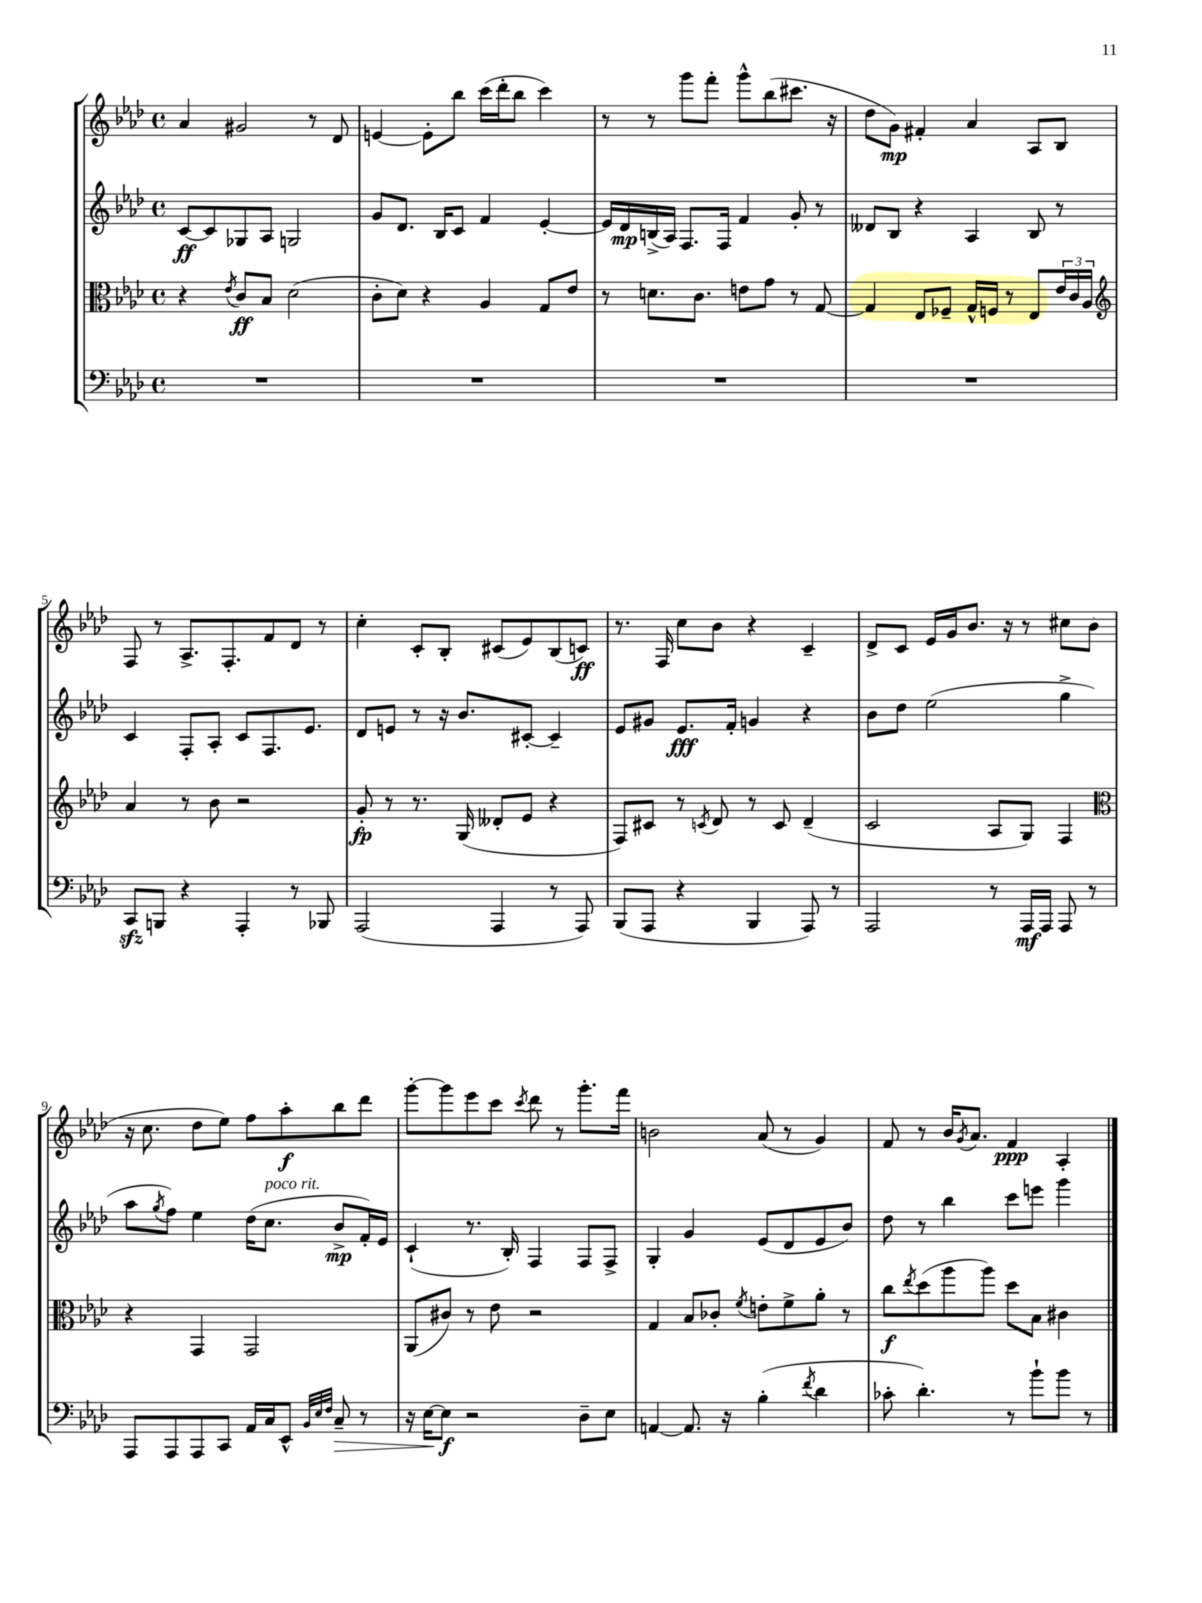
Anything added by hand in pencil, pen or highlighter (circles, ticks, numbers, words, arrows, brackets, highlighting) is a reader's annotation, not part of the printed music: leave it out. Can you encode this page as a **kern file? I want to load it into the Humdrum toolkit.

**kern	**dynam	**kern	**dynam	**kern	**dynam	**kern	**dynam
*part4	*part4	*part3	*part3	*part2	*part2	*part1	*part1
*staff4	*staff4	*staff3	*staff3	*staff2	*staff2	*staff1	*staff1
*clefF4	*	*clefC3	*	*clefG2	*	*clefG2	*
*k[b-e-a-d-]	*	*k[b-e-a-d-]	*	*k[b-e-a-d-]	*	*k[b-e-a-d-]	*
*M4/4	*	*M4/4	*	*M4/4	*	*M4/4	*
*met(c)	*	*met(c)	*	*met(c)	*	*met(c)	*
=1	=1	=1	=1	=1	=1	=1	=1
1r	.	4r	.	[8c/L	ff	4a-/	.
.	.	.	.	8c/]	.	.	.
.	.	8qe-/	.	.	.	.	.
.	.	8c/L	ff	8G-X/	.	2g#X/	.
.	.	8B-/J	.	8A-/J	.	.	.
.	.	(2d-\	.	2Gn/	.	.	.
.	.	.	.	.	.	8r	.
.	.	.	.	.	.	8d-/	.
=2	=2	=2	=2	=2	=2	=2	=2
1r	.	8c'\L	.	8g/L	.	[4en/	.
.	.	8d-\J)	.	8.d-/J	.	.	.
.	.	4r	.	.	.	8e'\L]	.
.	.	.	.	16B-/KL	.	.	.
.	.	.	.	8c/J	.	8bb-\J	.
.	.	4A-/	.	4f/	.	(16ccc\LL	.
.	.	.	.	.	.	16ddd-'\J	.
.	.	.	.	.	.	8bb-\J	.
.	.	8G/L	.	[4e-'/	.	4ccc\)	.
.	.	8e-/J	.	.	.	.	.
=3	=3	=3	=3	=3	=3	=3	=3
1r	.	8r	.	16e-/LL]	.	8r	.
.	.	.	.	16d-/	mp	.	.
.	.	8.dn\L	.	(16Bn^/	.	8r	.
.	.	.	.	16A-/JJ)	.	.	.
.	.	.	.	8.F/L	.	8ggg\L	.
.	.	8.c\J	.	.	.	.	.
.	.	.	.	.	.	8fff'\J	.
.	.	.	.	16F/Jk	.	.	.
.	.	8en\L	.	4f/	.	8ggg^^\L	.
.	.	8g\J	.	.	.	(8bb-\	.
.	.	8r	.	8g'/	.	8.ccc#X\J	.
.	.	[8G/	.	8r	.	.	.
.	.	.	.	.	.	16r	.
=4	=4	=4	=4	=4	=4	=4	=4
1r	.	4G/]	.	8d--X/L	.	8dd-\L	.
.	.	.	.	8B-/J	.	8g\J)	mp
.	.	8E-/L	.	4r	.	4f#X'/	.
.	.	8F-X~/J	.	.	.	.	.
.	.	16G^^/LL	.	4A-/	.	4a-/	.
.	.	16Fn/JJ	.	.	.	.	.
.	.	8r	.	.	.	.	.
.	.	8E-/L	.	8B-/	.	8A-/L	.
.	.	24e-/L	.	8r	.	8B-/J	.
.	.	24c/	.	.	.	.	.
.	.	24A-/JJ	.	.	.	.	.
!!LO:LB:g=z
=5	=5	=5	=5	=5	=5	=5	=5
*	*	*clefG2	*	*	*	*	*
8CCzz/L	.	4a-/	.	4c/	.	8F/	.
8BBBn/J	.	.	.	.	.	8r	.
4r	.	8r	.	8F'/L	.	8.A-^/L	.
.	.	8b-\	.	8A-'/J	.	.	.
.	.	.	.	.	.	8.F'/	.
4AAA-'/	.	2r	.	8c/L	.	.	.
.	.	.	.	8.F/	.	8f/	.
8r	.	.	.	.	.	8d-/J	.
.	.	.	.	8.e-/J	.	.	.
8BBB-X/	.	.	.	.	.	8r	.
=6	=6	=6	=6	=6	=6	=6	=6
(2AAA-/	.	8g'/	fp	8d-/L	.	4cc'\	.
.	.	8r	.	8en/J	.	.	.
.	.	8.r	.	8r	.	8c'/L	.
.	.	.	.	16r	.	8B-'/J	.
.	.	(16G/	.	8.b-/L	.	.	.
4AAA-/	.	8d--X'/L	.	.	.	(8c#X/L	.
.	.	8e-/J	.	[8c#X'/J	.	8e-/)	.
8r	.	4r	.	4c#~/]	.	(8B-/	.
8AAA-/)	.	.	.	.	.	8cn/J)	ff
=7	=7	=7	=7	=7	=7	=7	=7
(8BBB-/L	.	8F/L)	.	8e-/L	.	8.r	.
8AAA-/J	.	8c#X/J	.	8g#X/J	.	.	.
.	.	.	.	.	.	16F/	.
4r	.	8r	.	8.e-/L	fff	8cc\L	.
.	.	8qcn/	.	.	.	.	.
.	.	8d-/	.	.	.	8b-\J	.
.	.	.	.	16f'/Jk	.	.	.
4BBB-/	.	8r	.	4gn/	.	4r	.
.	.	8c/	.	.	.	.	.
8AAA-/)	.	(4d-~/	.	4r	.	4c~/	.
8r	.	.	.	.	.	.	.
=8	=8	=8	=8	=8	=8	=8	=8
2AAA-/	.	2c/	.	8b-\L	.	8d-^/L	.
.	.	.	.	8dd-\J	.	8c/J	.
.	.	.	.	(2ee-\	.	16e-/LL	.
.	.	.	.	.	.	16g/J	.
.	.	.	.	.	.	8.b-/J	.
8r	.	8A-/L	.	.	.	.	.
.	.	.	.	.	.	16r	.
16AAA-/LL	mf	8G/J)	.	.	.	8r	.
16AAA-/JJ	.	.	.	.	.	.	.
8AAA-/	.	4F/	.	4gg^\	.	8cc#X\L	.
8r	.	.	.	.	.	(8b-\J	.
!!LO:LB:g=z
=9	=9	=9	=9	=9	=9	=9	=9
*	*	*clefC3	*	*	*	*	*
8AAA-/L	.	4r	.	8aa-\L	.	16r	.
.	.	.	.	.	.	8.cc\	.
.	.	.	.	8qgg/	.	.	.
8AAA-/	.	.	.	8ff\J)	.	.	.
8AAA-/	.	4GG/	.	4ee-\	.	8dd-\L	.
8CC/J	.	.	.	.	.	8ee-\J)	.
16AA-/LL	.	2GG/	.	(16dd-\KL	.	8ff\L	.
!	!	!	!	!LO:TX:a:i:t=poco rit.	!	!	!
16C/J	.	.	.	8.cc\J	.	.	.
8EE-^^/J	.	.	.	.	.	8aa-'\	f
32qqBB-/LLL	.	.	.	.	.	.	.
32qqE-/	.	.	.	.	.	.	.
32qqF/JJJ	.	.	.	.	.	.	.
!	!LO:HP:b	!	!	!	!	!	!
8C~/	>	.	.	8b-^/L	mp	8bb-\	.
8r	.	.	.	16f'/L)	.	8ddd-\J	.
.	.	.	.	16e-/JJ	.	.	.
=10	=10	=10	=10	=10	=10	=10	=10
16r	.	(8AA-/L	.	(4c`/	.	[8ggg'\L	.
[16E-\KL	.	.	.	.	.	.	.
8E-\J]	f	8c#X/J)	.	.	.	8ggg\]	.
2r	]	8r	.	8.r	.	8eee-\	.
.	.	8e-\	.	.	.	8ccc\J	.
.	.	.	.	16B-'/)	.	.	.
.	.	.	.	.	.	8qccc/	.
.	.	2r	.	4F/	.	8ddd-\	.
.	.	.	.	.	.	8r	.
8D-~\L	.	.	.	8F/L	.	8.ggg'\L	.
8E-\J	.	.	.	8F^/J	.	.	.
.	.	.	.	.	.	16fff\Jk	.
=11	=11	=11	=11	=11	=11	=11	=11
[4AAn/	.	4G/	.	4G'/	.	2bn\	.
8.AA/]	.	8B-/L	.	4g/	.	.	.
.	.	8c-X'/J	.	.	.	.	.
16r	.	.	.	.	.	.	.
.	.	8qf/	.	.	.	.	.
(4B-'\	.	8en'\L	.	(8e-/L	.	(8a-/	.
.	.	8f^\	.	8d-/	.	8r	.
8qf/	.	.	.	.	.	.	.
4d-\	.	8a-'\J	.	8e-/	.	4g/)	.
.	.	8r	.	8b-/J)	.	.	.
=12	=12	=12	=12	=12	=12	=12	=12
8c-X'\	.	8cc\L	f	8dd-\	.	8f/	.
.	.	8qee-/	.	.	.	.	.
4.d-'\)	.	(8dd-\	.	8r	.	8r	.
.	.	8aa-\	.	4bb-\	.	16b-/KL	.
.	.	.	.	.	.	8qg/	.
.	.	.	.	.	.	8.a-/J	.
.	.	8aa-\J)	.	.	.	.	.
8r	.	8dd-\L	.	8ccc\L	.	4f/	ppp
8b-`\L	.	8B-\J	.	8eeen\J	.	.	.
8b-\J	.	4c#X\	.	4ggg\	.	4A-'/	.
8r	.	.	.	.	.	.	.
==	==	==	==	==	==	==	==
*-	*-	*-	*-	*-	*-	*-	*-
